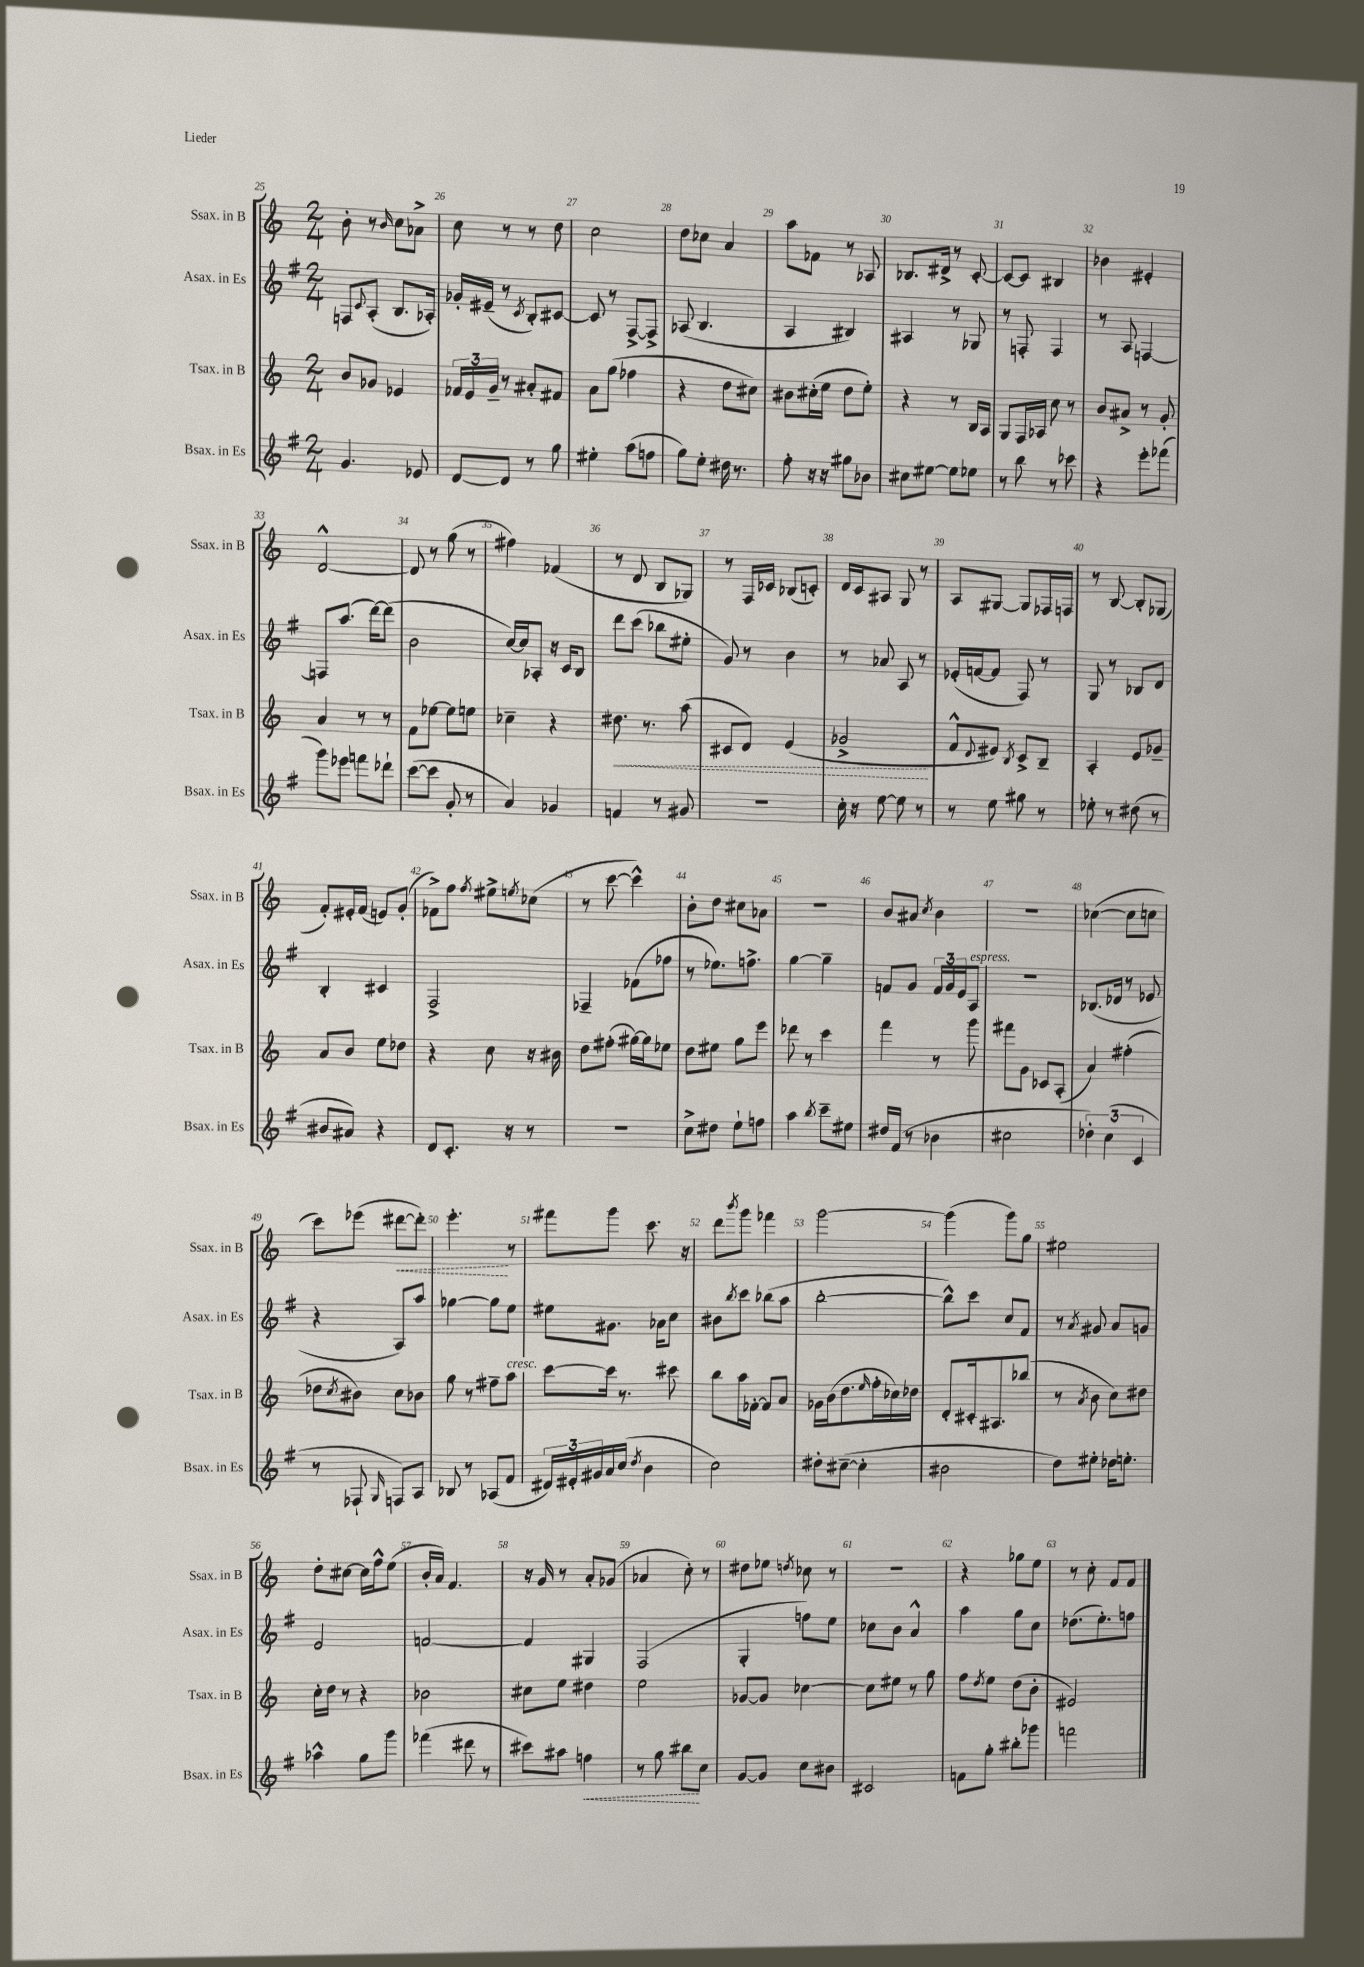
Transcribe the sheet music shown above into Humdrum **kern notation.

**kern	**kern	**kern	**kern
*staff4	*staff3	*staff2	*staff1
*clefG2	*clefG2	*clefG2	*clefG2
*k[f#]	*k[]	*k[f#]	*k[]
*M2/4	*M2/4	*M2/4	*M2/4
4.g	8b	8F	8b'
.	.	8qqc	.
.	8g-	(8A'	8r
.	.	.	16qqb
.	4e-	8.B	8cc
8e-	.	.	8a-^
.	.	16A-')	.
=	=	=	=
[8d	24f-	16g-'	8cc
.	24e	.	.
.	.	(16e#~	.
.	24g~	.	.
8d]	8r	8r	8r
.	.	8qc	.
8r	8a#'	8B')	8r
8gg	8f#	[8c#	8dd
=	=	=	=
4ee#'	8a	8c#]	2cc
.	(8gg	8r	.
(8aa	4ff-	[8F#^	.
8ff	.	8F#^]	.
=	=	=	=
8gg)	4r	(8A-	8dd
8ee'	.	4.B	8cc-
16dd#	8dd	.	4a
8.r	.	.	.
.	8cc#)	.	.
=	=	=	=
8ff#'	8b#	4A	8aa
16r	(16cc#'	.	8f-
16r	16ee	.	.
8gg#	8dd	4B#)	8r
8b-	8ee')	.	8A-
=	=	=	=
8cc#	4r	4A#	8.B-
[8ee#	.	.	.
.	.	.	16d#^
8ee#]	8r	8r	8r
8ee-	16B	8G-	[8c'
.	16A	.	.
=	=	=	=
8r	8G	8r	8c_
8bb	16F	8F'	8c]
.	16A-	.	.
8r	8cc	4F	4B#
8ccc-	8r	.	.
=	=	=	=
4r	8b	8r	4b-
.	8a#^	8A	.
8eee'	8r	[4F	4e#'
(8fff-	8g'	.	.
=	=	=	=
8ggg)	4a	8F]	[2d^^
8eee-	.	(8.aa	.
8fff	8r	.	.
.	.	[16ddd)	.
8ddd-`	8r	(8ddd]	.
=	=	=	=
([8ccc	8f	2b	8d]
8ccc]	[8ee-	.	8r
8g'	8ee-]	.	(8gg
8r	8ee	.	8r
=	=	=	=
4a)	4cc-~	[16cc)	4ff#)
.	.	16cc]	.
.	.	8A-'	.
4g-	4r	16r	(4f-
.	.	16c	.
.	.	8B	.
=	=	=	=
4f	8.dd#	8ddd	8r
.	.	(8ccc	8d
.	8.r	.	.
8r	.	8bb-	8B
8g#	(8aa	8ee#'	8G-)
=	=	=	=
2r	8c#	8g)	8r
.	8d)	8r	16F
.	.	.	16c-
.	(4e	4b	(8B-
.	.	.	8c')
=	=	=	=
16cc'	2g-^	8r	16d
16r	.	.	16c
[8ee	.	8a-	8A#
8ee]	.	8A	8G
8r	.	8r	8r
=	=	=	=
8r	8f^^	(16e-'	8A
.	.	[16f	.
.	8qqd	.	.
8ee	8e#)	8f]	[8G#
.	8qB	.	.
8gg#	8c^	8F#)	8G#]
8r	8B~	8r	16F-
.	.	.	16F
=	=	=	=
8ee-'	4A'	8G	8r
8r	.	8r	[8B
(8dd#	8e	8B-	8B']
8r	8g-~	8d	(8G-
=	=	=	=
8b#	8a	4B'	8f')
8a#)	8b	.	16e#'
.	.	.	(16f
4r	8ee	4c#	8e)
.	8dd-	.	(8g'
=	=	=	=
8d	4r	2F#^	8f-^)
8.c'	.	.	8ff
.	.	.	8qff
.	8cc	.	8ee#^
16r	.	.	.
.	.	.	8qee
8r	16r	.	(8cc-
.	16b#	.	.
=	=	=	=
2r	8dd	4F-~	8r
.	(8ff#'	.	[8ccc
.	[16gg#)	(8f-	4ccc^^])
.	16gg#]	.	.
.	8ee-	8ff-	.
=	=	=	=
8cc^	8dd	8r	8b'
8dd#	8ee#	8.ee-)	8dd
8ee`	8gg	.	8cc#
.	.	8.ff^	.
8ff	8eee	.	8a-
=	=	=	=
4aa	8ddd-	[4gg	2r
.	8r	.	.
8qbb	.	.	.
8ccc~	4ccc	4gg~]	.
8ee#	.	.	.
=	=	=	=
16dd#	4fff	8f	8b
(16f#	.	.	.
8r	.	8g	8a#
.	.	.	8qcc
4b-	8r	24f	4b
.	.	24g	.
.	.	24e	.
.	8ggg	8A	.
=	=	=	=
2cc#	8fff#	2r	2r
.	8g	.	.
.	8c-	.	.
.	(8A'	.	.
=	=	=	=
6dd-')	4a)	(8.B-	([4cc-
(6cc	.	.	.
.	.	16d-	.
.	(4ff#'	8r	8cc-]
6c	.	.	.
.	.	8e-	8cc
=	=	=	=
8r	8dd-	4r	8ccc)
.	8qcc	.	.
8F-`	8b#)	.	(8eee-
16qqG	.	.	.
8F)	8cc	8A)	[8ddd#
8A	8b-	8aa	8ddd#'])
=	=	=	=
8B-	8gg	[4gg-	4.eee'
8r	8r	.	.
(8A-	8ff#~	8gg-]	.
8f#	8aa	8ee	8r
=	=	=	=
24d#)	[8ccc	8ee#	8fff#
24e#'	.	.	.
24g#	.	.	.
16a	16ccc]	8.g#	8ggg
(16cc	8.r	.	.
8qdd	.	.	.
4b	.	.	8.ccc
.	.	16a-	.
.	8ccc#	8cc	.
.	.	.	16r
=	=	=	=
2cc)	8bb	8b#	8ddd
.	.	8qbb	8qbbb
.	16aa	8ccc	8ggg
.	[16f-'	.	.
.	8f-]	(8bb-	4fff-
.	8a	8aa	.
=	=	=	=
8dd#'	16g-	[2bb'	[2ggg
.	(16b	.	.
([8cc#~	8.dd	.	.
4cc#']	.	.	.
.	16qqee	.	.
.	16ff'	.	.
.	16cc-)	.	.
.	16dd-	.	.
=	=	=	=
2b#	8d'	8bb^^])	(4ggg]
.	16c#'	8ccc	.
.	8.A#	.	.
.	.	8cc	8ggg)
.	(8bb-	8f#	8gg
=	=	=	=
8dd)	8r	8r	2ee#
.	8qa	8qa	.
8ee#'	8b	8g#	.
16dd-	8cc)	8a	.
8.ee'	.	.	.
.	8dd#	8g	.
=	=	=	=
4aa-^^	16cc'	2e	8dd'
.	16dd	.	.
.	8r	.	[8cc#
8gg	4r	.	16cc#]
.	.	.	16ff^^
8ggg	.	.	(8ee
=	=	=	=
(4fff-	2b-	[2f	16b'
.	.	.	16a)
.	.	.	4.f
8ddd#	.	.	.
8r	.	.	.
=	=	=	=
8ccc#)	8cc#	4f]	16r
.	.	.	16g
8aa#	8ee	.	8r
4ff	4dd#	4G#	8a'
.	.	.	(8g-
=	=	=	=
8r	2ee	(2F#	4a-
8gg	.	.	.
8bb#	.	.	8cc')
8cc	.	.	8r
=	=	=	=
[8g	[8g-	4G'	8dd#
8g]	8g-]	.	8ee-
.	.	.	8qdd
8cc	[4cc-	8ff)	8cc-
8b#	.	8ee	8r
=	=	=	=
2c#	8cc-]	8cc-	2r
.	8ee#	8b	.
.	8r	4a^^	.
.	8gg	.	.
=	=	=	=
8f	8ff	4aa	4r
.	8qdd	.	.
8gg'	8ee	.	.
8bb#'	(8dd	8gg	8gg-
8ggg-	8b'	8cc	8ee
=	=	=	=
2fff	2e#)	(8.dd-	8r
.	.	.	8cc'
.	.	8.ee')	.
.	.	.	8f
.	.	8ff	8f
==	==	==	==
*-	*-	*-	*-
